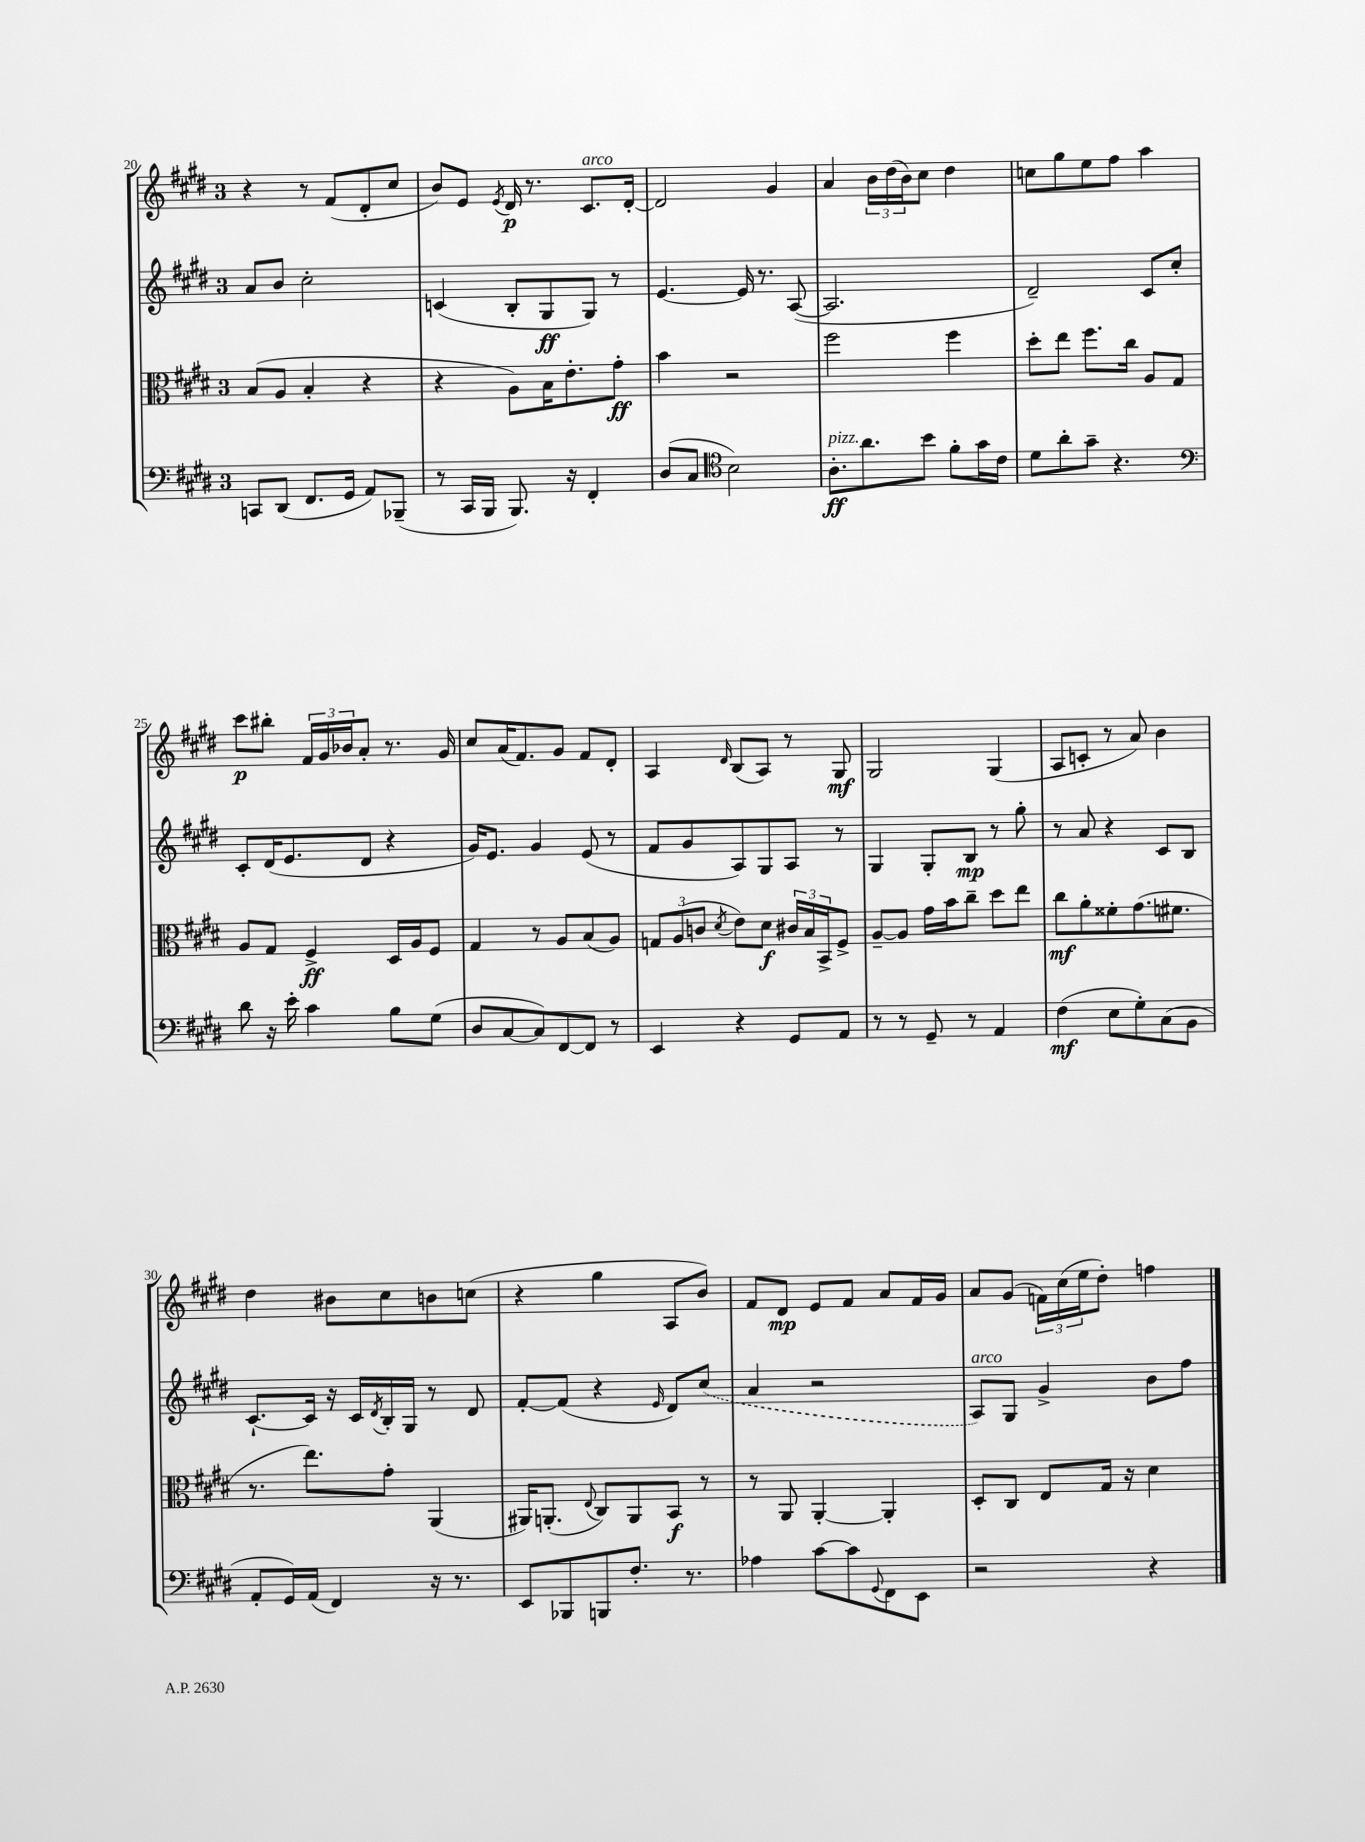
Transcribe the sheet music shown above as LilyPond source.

<<
\new StaffGroup <<
\new Staff = "s0" {
    \clef treble \key e \major \once \override Staff.TimeSignature.style = #'single-digit \time 3/4
    r4 r8 fis'8( dis'8-. cis''8 |
    b'8) e'8 \acciaccatura { e'8 } dis'16\p r8. cis'8.^\markup { \italic "arco" } dis'16~-. |
    dis'2 gis'4 |
    a'4 \tuplet 3/2 { b'16 dis''16( b'16) } cis''8 dis''4 |
    c''8 gis''8 e''8 fis''8 a''4 |
    cis'''8\p bis''8-. \tuplet 3/2 { fis'16 gis'16 bes'16 } a'8-. r8. gis'16 |
    cis''8 a'16( fis'8.) gis'8 fis'8 dis'8-. |
    a4 \grace { dis'16 } b8( a8) r8 gis8\mf |
    gis2 gis4( |
    a8 c'8-. r8 a'8) b'4 |
    dis''4 bis'8 cis''8 b'8 c''8( |
    r4 gis''4 a8 b'8) |
    fis'8 dis'8\mp e'8 fis'8 a'8 fis'16 gis'16 |
    a'8 gis'8( \tuplet 3/2 { f'16) cis''16( e''16 } dis''8-.) f''4 \bar "|." |
}
\new Staff = "s1" {
    \clef treble \key e \major \once \override Staff.TimeSignature.style = #'single-digit \time 3/4
    a'8 b'8 cis''2-. |
    c'4( b8-. gis8\ff gis8) r8 |
    e'4.~ e'16 r8. a8~( |
    a2. |
    dis'2--) cis'8 cis''8-. |
    cis'8-. dis'16( e'8. dis'8 r4 |
    gis'16) e'8. gis'4 e'8( r8 |
    fis'8 gis'8 a8) gis8 a8 r8 |
    gis4 gis8-. b8\mp r8 gis''8-. |
    r8 a'8 r4 cis'8 b8 |
    cis'8.~-! cis'16 r16 cis'16 \acciaccatura { dis'8 } b16-. gis16 r8 dis'8 |
    fis'8~-. fis'8( r4 \grace { e'16 } dis'8) \once \slurDashed cis''8( |
    a'4 r2 |
    a8^\markup { \italic "arco" }) gis8 gis'4-> b'8 fis''8 \bar "|." |
}
\new Staff = "s2" {
    \clef alto \key e \major \once \override Staff.TimeSignature.style = #'single-digit \time 3/4
    b8( a8 b4-. r4 |
    r4 a8) b16 e'8.-. gis'8-.\ff |
    b'4 r2 |
    fis''2 fis''4 |
    dis''8-. e''8 fis''8. cis''16 a8 gis8 |
    a8 gis8 fis4->\ff dis16 a16 fis8 |
    gis4 r8 a8 b8( a8) |
    \tuplet 3/2 { g8 a8( c'8 } \acciaccatura { dis'8 } e'8) dis'8\f \tuplet 3/2 { cis'16 b16 b,16-> } fis8-> |
    a8~-- a8 gis'16 b'16 cis''8-- dis''8 e''8 |
    cis''8\mf a'8-. fisis'8-. gis'8.( fis'8. |
    r8. e''8.) gis'8-. a,4( |
    ais,16) a,8.-.( \appoggiatura { e8 } cis8) a,8 b,8\f r8 |
    r8 a,8 a,4~-. a,4-. |
    dis8-. cis8 e8 gis16 r16 dis'4 \bar "|." |
}
\new Staff = "s3" {
    \clef bass \key e \major \once \override Staff.TimeSignature.style = #'single-digit \time 3/4
    c,8 dis,8( fis,8. gis,16 a,8) bes,,8--( |
    r8 cis,16 b,,16 b,,8.) r16 fis,4-. |
    dis8( cis8 \clef tenor b2) |
    a8.-.\ff^\markup { \italic "pizz." } a'8. b'8 fis'8-. gis'16 cis'16 |
    dis'8 a'8-. gis'8-- r4. |
    \clef bass dis'8 r16 e'16-. cis'4 b8 gis8( |
    dis8 cis8~ cis8) fis,8~ fis,8 r8 |
    e,4 r4 gis,8 a,8 |
    r8 r8 gis,8-- r8 a,4 |
    fis4\mf( e8 gis8-.) cis8( b,8 |
    a,8-. gis,16) a,16( fis,4) r16 r8. |
    e,8 bes,,8 b,,8 fis8.-. r8. |
    aes4 cis'8~ cis'8 \appoggiatura { gis,8 } fis,8 e,8 |
    r2 r4 \bar "|." |
}
>>
>>
\layout { \context { \Score currentBarNumber = #20 } }
